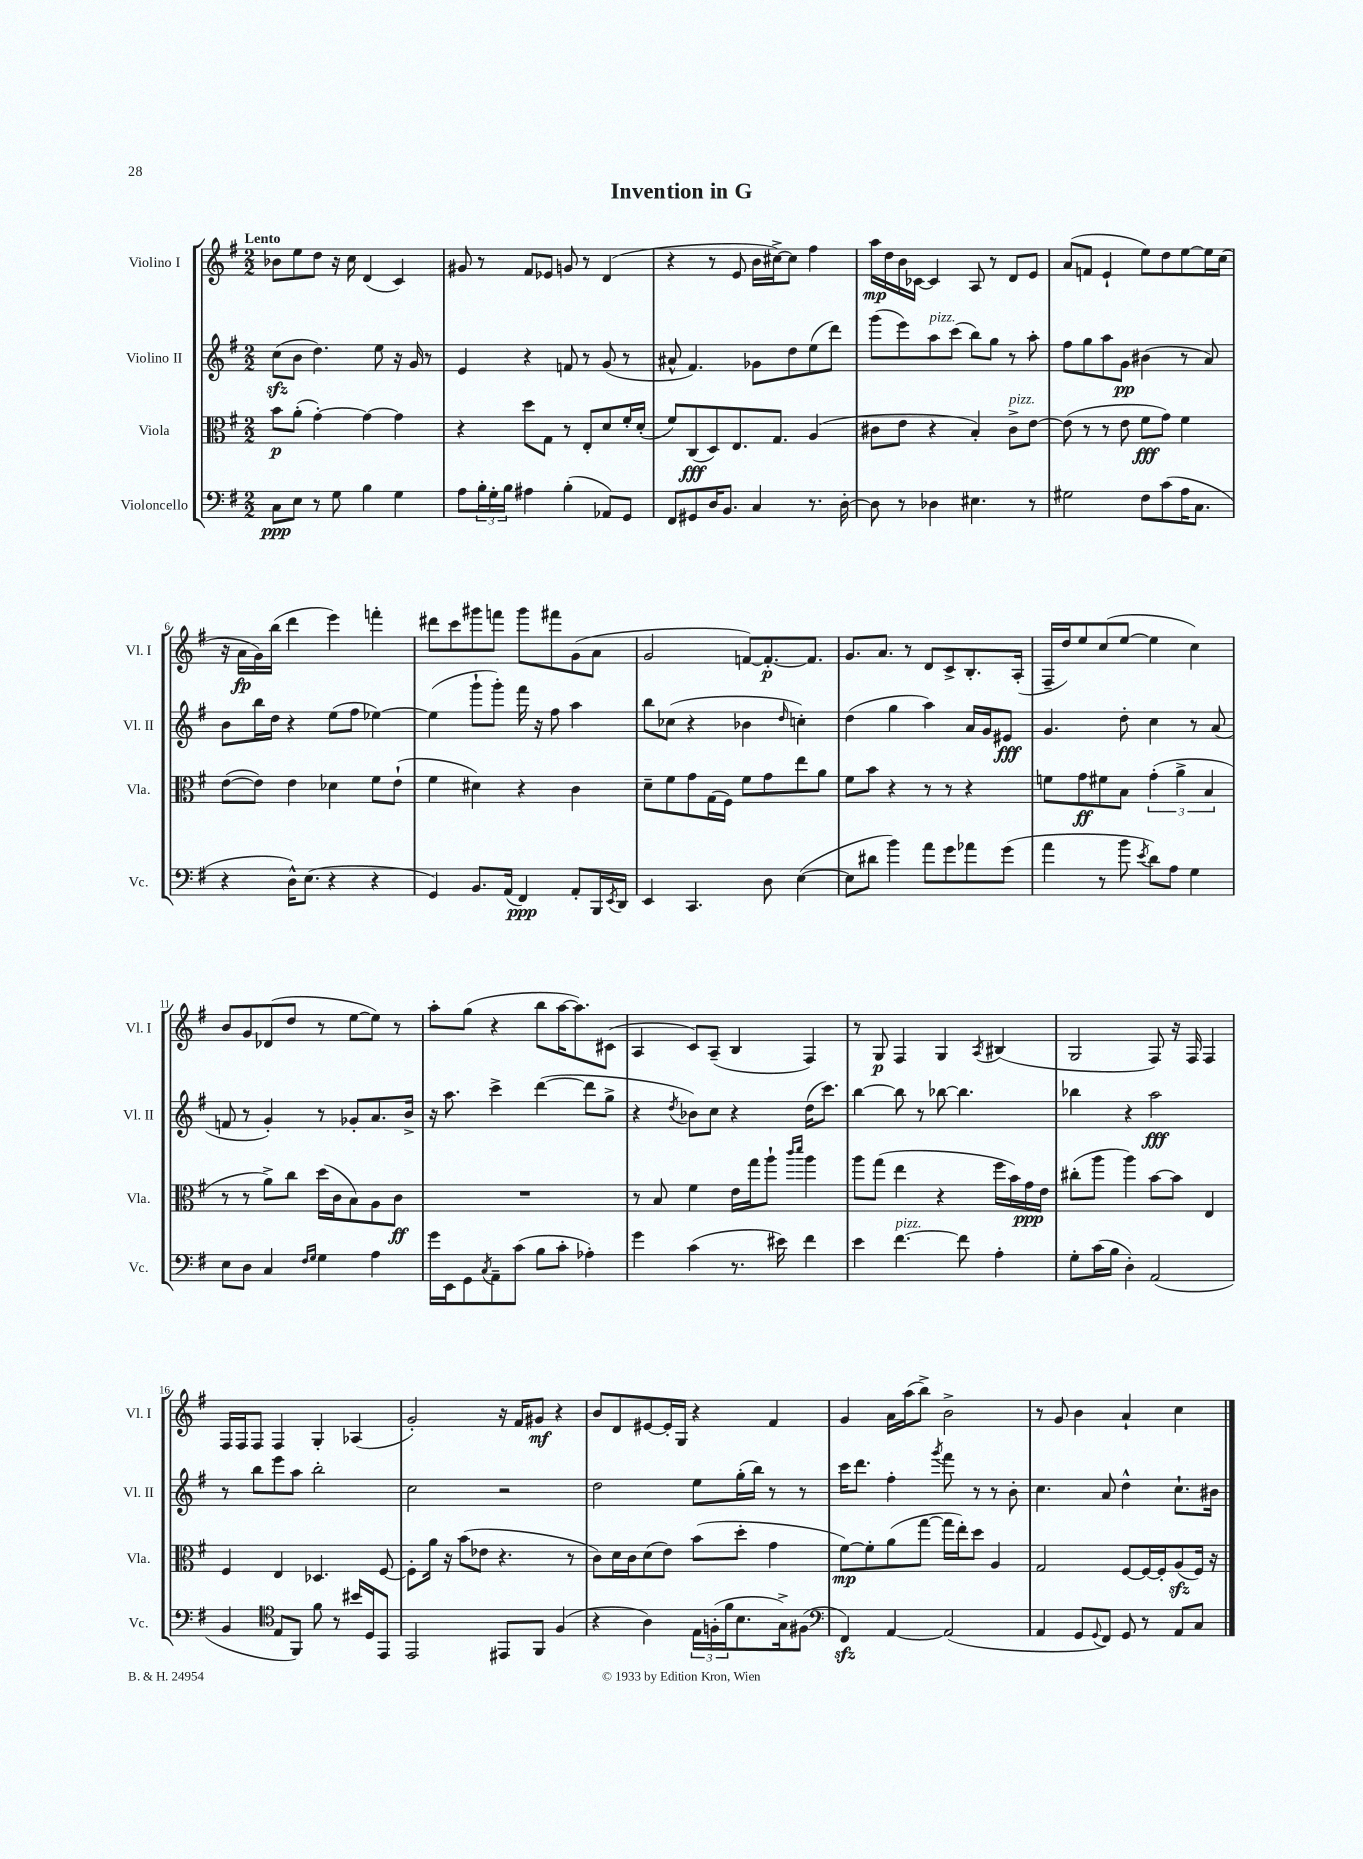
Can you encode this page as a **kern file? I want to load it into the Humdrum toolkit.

**kern	**dynam	**kern	**dynam	**kern	**dynam	**kern	**dynam
*part4	*part4	*part3	*part3	*part2	*part2	*part1	*part1
*staff4	*staff4	*staff3	*staff3	*staff2	*staff2	*staff1	*staff1
*I"Violoncello	*	*I"Viola	*	*I"Violino II	*	*I"Violino I	*
*I'Vc.	*	*I'Vla.	*	*I'Vl. II	*	*I'Vl. I	*
*clefF4	*	*clefC3	*	*clefG2	*	*clefG2	*
*k[f#]	*	*k[f#]	*	*k[f#]	*	*k[f#]	*
*M2/2	*	*M2/2	*	*M2/2	*	*M2/2	*
=1	=1	=1	=1	=1	=1	=1	=1
!	!	!	!	!	!	!LO:TX:a:B:t=Lento	!
8C\L	ppp	8b\L	p	(8cczz\L	.	8b-X\L	.
8E\J	.	(8a'\J	.	8b\J	.	8ee\	.
8r	.	[4g'\)	.	4.dd\)	.	8dd\J	.
8G\	.	.	.	.	.	16r	.
.	.	.	.	.	.	16cc\	.
4B\	.	4g\_	.	.	.	(4d/	.
.	.	.	.	8ee\	.	.	.
4G\	.	4g\]	.	16r	.	4c/)	.
.	.	.	.	16g/	.	.	.
.	.	.	.	8r	.	.	.
=2	=2	=2	=2	=2	=2	=2	=2
8A\L	.	4r	.	4e/	.	8g#X/	.
24B'\L	.	.	.	.	.	8r	.
24G'\	.	.	.	.	.	.	.
24B\JJ	.	.	.	.	.	.	.
4A#X\	.	8dd\L	.	4r	.	8f#/L	.
.	.	8G\J	.	.	.	8e-X/J	.
(4B'\	.	8r	.	8fn/	.	8gn/	.
.	.	8E'/L	.	8r	.	8r	.
8AA-X/L)	.	8d/	.	(8g/	.	(4d/	.
8GG/J	.	16f#'/L	.	8r	.	.	.
.	.	(16d'/JJ	.	.	.	.	.
=3	=3	=3	=3	=3	=3	=3	=3
8FF#/L	.	8f#/L)	.	8a#X^^/	.	4r	.
8GG#X/	.	(8C/	fff	4.f#/)	.	.	.
16D/K	.	8D/)	.	.	.	8r	.
8.BB/J	.	.	.	.	.	.	.
.	.	8.E/	.	.	.	8e/	.
4C/	.	.	.	8g-X\L	.	16b\LL	.
.	.	8.G/J	.	.	.	[16cc#X^\J)	.
.	.	.	.	8dd\	.	8cc#\J]	.
8.r	.	(4A/	.	(8ee\	.	4ff#\	.
.	.	.	.	8ddd\J)	.	.	.
[16D'\	.	.	.	.	.	.	.
=4	=4	=4	=4	=4	=4	=4	=4
8D\]	.	8c#X\L	.	(8ggg\L	.	16aa\LL	mp
.	.	.	.	.	.	16dd\	.
8r	.	8e\J	.	8eee\)	.	16b\	.
.	.	.	.	.	.	[16c-X\JJ	.
!	!	!	!	!LO:TX:a:i:t=pizz.	!	!	!
4D-X\	.	4r	.	8aa\	.	4c-/]	.
.	.	.	.	(8ccc\J	.	.	.
4.E#X\	.	4B'/)	.	8bb\L)	.	8A/	.
.	.	.	.	8gg\J	.	8r	.
!	!	!LO:TX:a:i:t=pizz.	!	!	!	!	!
.	.	8c#^\L	.	8r	.	8d/L	.
8r	.	[8e\J	.	8aa'\	.	8e/J	.
=5	=5	=5	=5	=5	=5	=5	=5
2G#X\	.	(8e\]	.	8ff#\L	.	(8a/L	.
.	.	8r	.	8gg\	.	8fn/J	.
.	.	8r	.	8aa\	.	4e`/	.
.	.	8e\	.	8g\J	pp	.	.
8F#\L	.	8f#\L	fff	(4b#X\	.	8ee\L)	.
(8c\	.	8g\J)	.	.	.	8dd\	.
16A\K	.	4f#\	.	8r	.	[8ee\	.
8.C\J	.	.	.	.	.	.	.
.	.	.	.	8a/)	.	16ee\L]	.
.	.	.	.	.	.	(16cc\JJ	.
!!LO:LB:g=z
=6	=6	=6	=6	=6	=6	=6	=6
4r	.	([8e\L	.	8b\L	.	16r	.
.	.	.	.	.	.	16a\LL	fp
.	.	8e\J])	.	16bb\L	.	16g\)	.
.	.	.	.	16dd\JJ	.	(16bb\JJ	.
16D^^\KL)	.	4e\	.	4r	.	4ddd\	.
(8.E\J	.	.	.	.	.	.	.
4r	.	4d-X\	.	(8ee\L	.	4eee\)	.
.	.	.	.	8ff#\J	.	.	.
4r	.	8f#\L	.	[4ee-X\)	.	4fffn'\	.
.	.	(8e`\J	.	.	.	.	.
=7	=7	=7	=7	=7	=7	=7	=7
4GG/)	.	4f#\	.	(4ee-\]	.	8ddd#X\L	.
.	.	.	.	.	.	8ccc\	.
8.BB/L	.	4d#X\)	.	8ggg`\L	.	8ggg#X\	.
.	.	.	.	8ggg'\J)	.	8fffn\J	.
(16AA/Jk	.	.	.	.	.	.	.
4FF#/)	ppp	4r	.	16fff#\	.	8ggg#\L	.
.	.	.	.	16r	.	.	.
.	.	.	.	8ff#\	.	8fff#X\	.
8AA'/L	.	4c\	.	4aa\	.	(8g\	.
16BBB/L	.	.	.	.	.	8a\J	.
8qEE/	.	.	.	.	.	.	.
16DD/JJ	.	.	.	.	.	.	.
=8	=8	=8	=8	=8	=8	=8	=8
4EE/	.	8d~\L	.	8bb\L	.	2g/	.
.	.	8f#\	.	(8cc-X\J	.	.	.
4.CC/	.	8g\	.	4r	.	.	.
.	.	(16G\L	.	.	.	.	.
.	.	16F#\JJ)	.	.	.	.	.
.	.	8f#\L	.	4b-X\	.	[8fn/L)	.
8D\	.	8g\	.	.	.	8.f'/_	p
.	.	.	.	16qqdd/	.	.	.
([4E\	.	8ee\	.	4ccn'\)	.	.	.
.	.	.	.	.	.	8.f/J]	.
.	.	8a\J	.	.	.	.	.
=9	=9	=9	=9	=9	=9	=9	=9
8E\L]	.	8f#\L	.	(4dd\	.	8.g/L	.
8d#X\J	.	8b\J	.	.	.	.	.
.	.	.	.	.	.	8.a/J	.
4b\)	.	4r	.	4gg\	.	.	.
.	.	.	.	.	.	8r	.
8a\L	.	8r	.	4aa\)	.	8d/L	.
8g\	.	8r	.	.	.	8c^/	.
8a-X\	.	4r	.	16a/LL	.	8.B'/	.
.	.	.	.	16g/J	.	.	.
(8g\J	.	.	.	8e#X/J	fff	.	.
.	.	.	.	.	.	(16A'/Jk	.
=10	=10	=10	=10	=10	=10	=10	=10
4a\	.	8fn\L	.	4.g/	.	16F#~/LL	.
.	.	.	.	.	.	16dd/J)	.
.	.	8g\	ff	.	.	8ee/	.
8r	.	8f#X\	.	.	.	(8cc/	.
8b\	.	8B\J	.	8dd'\	.	[8ee/J	.
8qe/	.	.	.	.	.	.	.
8d\L)	.	(6g'\	.	4cc\	.	4ee\]	.
8A\J	.	.	.	.	.	.	.
.	.	6a^\	.	.	.	.	.
4G\	.	.	.	8r	.	4cc\)	.
.	.	6B/	.	.	.	.	.
.	.	.	.	(8a/	.	.	.
!!LO:LB:g=z
=11	=11	=11	=11	=11	=11	=11	=11
8E\L	.	8r	.	8fn/	.	8b/L	.
8D\J	.	8r	.	8r	.	8g/	.
4C/	.	8a^\L)	.	4g'/)	.	(8d-X/	.
.	.	8cc\J	.	.	.	8dd/J	.
16qqF#/LL	.	.	.	.	.	.	.
16qqG/JJ	.	.	.	.	.	.	.
4G\	.	(16dd\LL	.	8r	.	8r	.
.	.	16c\J	.	.	.	.	.
.	.	8B\)	.	8g-X'/L	.	[8ee\L	.
4A\	.	8A\	.	8.a/	.	8ee\J])	.
.	.	8c\J	ff	.	.	8r	.
.	.	.	.	16b^/Jk	.	.	.
=12	=12	=12	=12	=12	=12	=12	=12
16g\LL	.	1r	.	16r	.	8aa'\L	.
16EE\J	.	.	.	8.aa\	.	.	.
8GG\	.	.	.	.	.	(8gg\J	.
8qC/	.	.	.	.	.	.	.
8AA~\	.	.	.	4ccc^\	.	4r	.
(8c\J	.	.	.	.	.	.	.
8B\L	.	.	.	([4ddd\	.	8bb\L	.
8c'\J	.	.	.	.	.	[16aa\K	.
.	.	.	.	.	.	8.aa\])	.
4A-X'\)	.	.	.	8ddd\L]	.	.	.
.	.	.	.	8gg^\J	.	(8c#X\J	.
=13	=13	=13	=13	=13	=13	=13	=13
4g\	.	8r	.	4r	.	4A/	.
.	.	8B/	.	.	.	.	.
.	.	.	.	8qdd/	.	.	.
(4c\	.	4f#\	.	8b-X\L)	.	8c/L)	.
.	.	.	.	8cc\J	.	(8A~/J	.
8.r	.	16e\LL	.	4r	.	4B/	.
.	.	16gg\J	.	.	.	.	.
.	.	8aa`\J	.	.	.	.	.
16e#X\)	.	.	.	.	.	.	.
.	.	16qqccc/LL	.	.	.	.	.
.	.	16qqddd/JJ	.	.	.	.	.
4f#\	.	4aa\	.	(16dd\KL	.	4F#/)	.
.	.	.	.	8.ccc\J)	.	.	.
=14	=14	=14	=14	=14	=14	=14	=14
4e\	.	8aa\L	.	[4bb\	.	8r	.
.	.	(8gg\J	.	.	.	8G/	p
!LO:TX:a:i:t=pizz.	!	!	!	!	!	!	!
[4.f#\	.	4ee\	.	8bb\]	.	4F#/	.
.	.	.	.	8r	.	.	.
.	.	4r	.	[8bb-X\	.	4G/	.
8f#\]	.	.	.	4.bb-\]	.	.	.
.	.	.	.	.	.	8qA/	.
4A'\	.	16ff#\LL	.	.	.	(4B#X/	.
.	.	16b\)	.	.	.	.	.
.	.	16g\	ppp	.	.	.	.
.	.	16e\JJ	.	.	.	.	.
=15	=15	=15	=15	=15	=15	=15	=15
8G'\L	.	(8cc#X'\L	.	4bb-X\	.	2G/	.
(16c\L	.	8aa\J	.	.	.	.	.
16B\JJ	.	.	.	.	.	.	.
4D'\)	.	4aa\)	.	4r	.	.	.
(2AA/	.	[8b\L	.	2aa\	fff	8F#/)	.
.	.	8b\J]	.	.	.	16r	.
.	.	.	.	.	.	16F#/	.
.	.	4E/	.	.	.	4F#/	.
!!LO:LB:g=z
=16	=16	=16	=16	=16	=16	=16	=16
4BB/	.	4F#/	.	8r	.	16F#/LL	.
.	.	.	.	.	.	16F#/J	.
.	.	.	.	8bb\L	.	8F#/J	.
*clefC4	*	*	*	*	*	*	*
8E/L	.	4E/	.	8eee\	.	4F#/	.
8FF#/J)	.	.	.	8aa\J	.	.	.
8f#\	.	4.D-X/	.	2bb'\	.	4G'/	.
8r	.	.	.	.	.	.	.
16b#X/LL	.	.	.	.	.	(4A-X/	.
16D/J	.	.	.	.	.	.	.
8EE/J	.	[8F#/	.	.	.	.	.
=17	=17	=17	=17	=17	=17	=17	=17
2EE/	.	8F#'\L]	.	2cc\	.	2g'/)	.
.	.	16a\Jk	.	.	.	.	.
.	.	16r	.	.	.	.	.
.	.	(8b\L	.	.	.	.	.
.	.	8e-X\J	.	.	.	.	.
8EE#X/L	.	4.r	.	2r	.	16r	.
.	.	.	.	.	.	16f#/KL	.
8FF#/J	.	.	.	.	.	8g#X/J	mf
(4F#/	.	.	.	.	.	4r	.
.	.	8r	.	.	.	.	.
=18	=18	=18	=18	=18	=18	=18	=18
4r	.	8c\L)	.	2dd\	.	8b/L	.
.	.	16d\L	.	.	.	8d/	.
.	.	16c\J	.	.	.	.	.
4A\)	.	(8d\	.	.	.	[8e#X/	.
.	.	8e\J)	.	.	.	16e#'/L]	.
.	.	.	.	.	.	16G/JJ	.
24E\LL	.	(8b\L	.	8ee\L	.	4r	.
(24Fn'\	.	.	.	.	.	.	.
24f#\J	.	.	.	.	.	.	.
8.B\	.	8dd'\J	.	(16gg'\L	.	.	.
.	.	.	.	16bb\JJ)	.	.	.
.	.	4g\	.	8r	.	4f#/	.
16G^\k)	.	.	.	.	.	.	.
(8F#X\J	.	.	.	8r	.	.	.
=19	=19	=19	=19	=19	=19	=19	=19
*clefF4	*	*	*	*	*	*	*
4FF#zz/)	.	[8f#\L)	mp	16ccc\KL	.	4g/	.
.	.	.	.	8.ddd\J	.	.	.
.	.	8f#'\]	.	.	.	.	.
[4AA/	.	(8a\	.	4ff#'\	.	16a\LL	.
.	.	.	.	.	.	(16aa\J	.
.	.	[8gg\J	.	.	.	8bb^\J)	.
.	.	.	.	8qggg/	.	.	.
(2AA/]	.	16gg\LL]	.	8fff#\	.	2b^\	.
.	.	16ee'\J)	.	.	.	.	.
.	.	8dd\J	.	8r	.	.	.
.	.	4A/	.	8r	.	.	.
.	.	.	.	8b'\	.	.	.
=20	=20	=20	=20	=20	=20	=20	=20
4AA/	.	2G/	.	4.cc\	.	8r	.
.	.	.	.	.	.	8g/	.
8GG/L	.	.	.	.	.	4b\	.
8qqGG/	.	.	.	.	.	.	.
8FF#/J)	.	.	.	8a/	.	.	.
8GG/	.	[8F#/L	.	4dd^^\	.	4a`/	.
8r	.	16F#/L_	.	.	.	.	.
.	.	16F#'/J]	.	.	.	.	.
8AA/L	.	(8Azz/	.	8.cc`\L	.	4cc\	.
8C/J	.	16F#/Jk)	.	.	.	.	.
.	.	16r	.	16b#X\Jk	.	.	.
==	==	==	==	==	==	==	==
*-	*-	*-	*-	*-	*-	*-	*-
